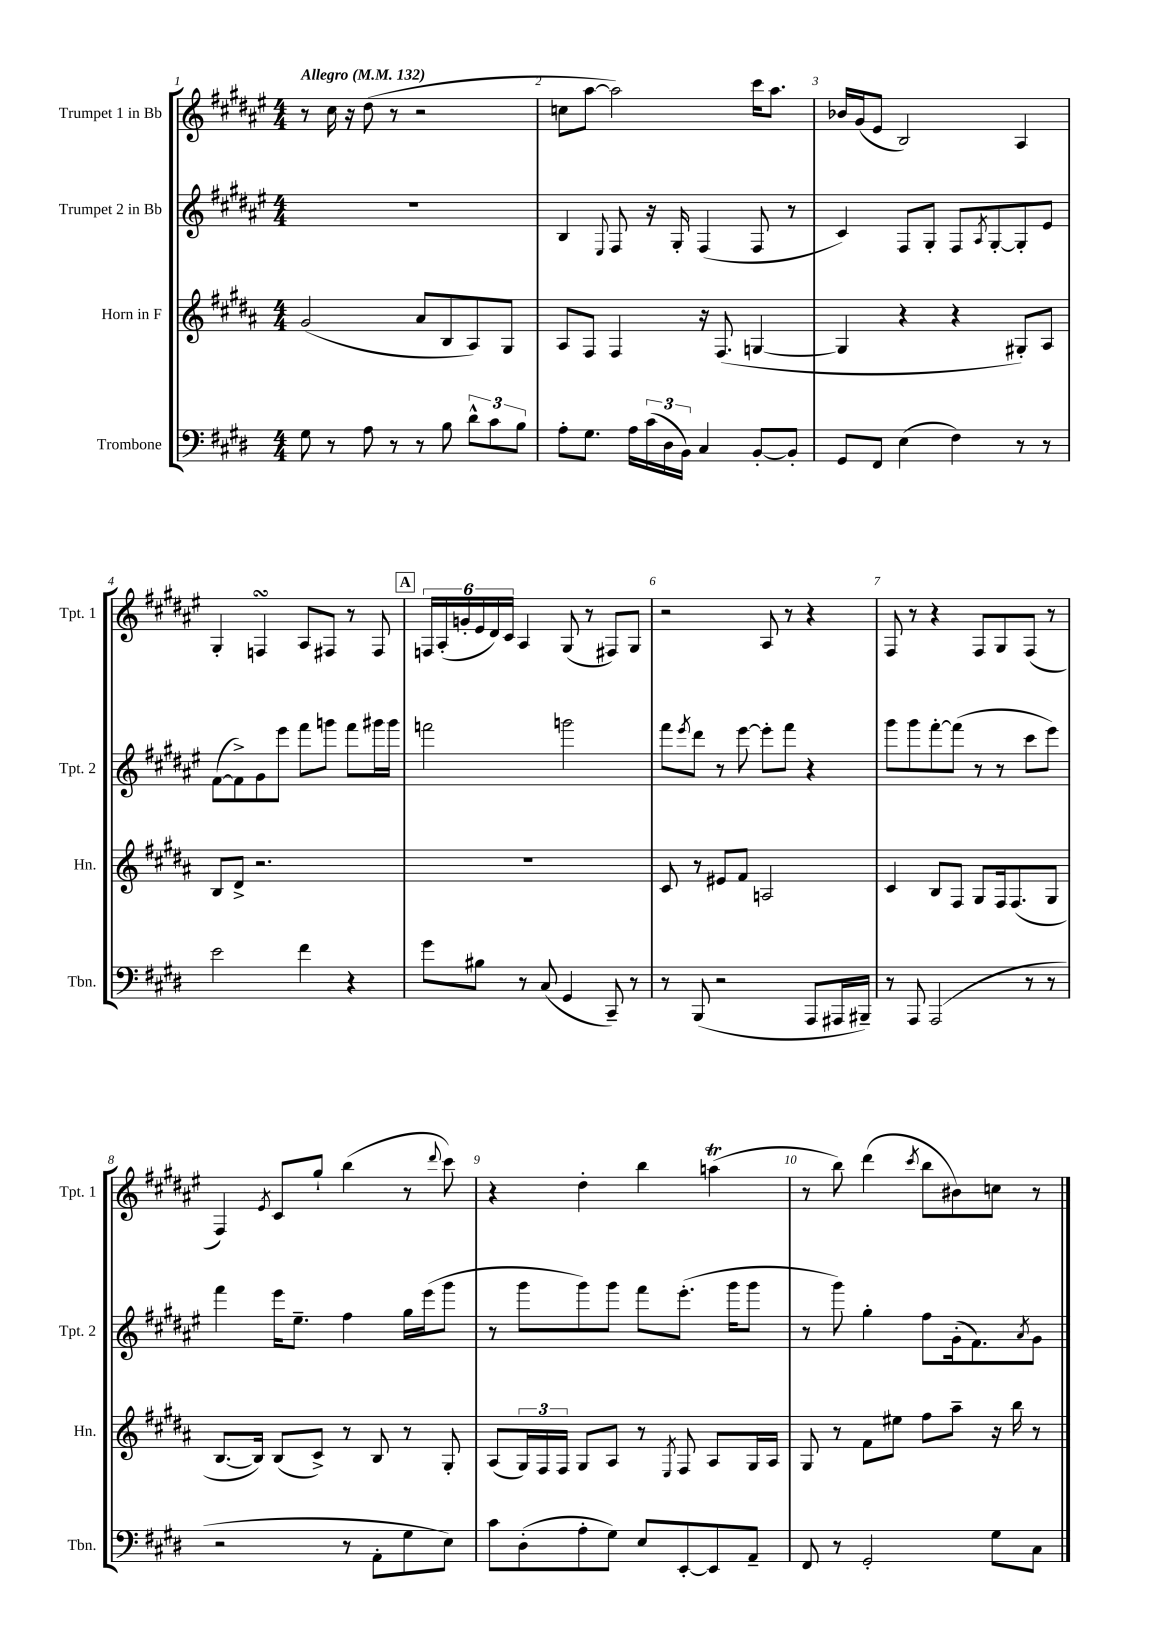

**kern	**kern	**kern	**kern
*staff4	*staff3	*staff2	*staff1
*clefF4	*clefG2	*clefG2	*clefG2
*k[f#c#g#d#]	*k[f#c#g#d#a#]	*k[f#c#g#d#a#e#]	*k[f#c#g#d#a#e#]
*M4/4	*M4/4	*M4/4	*M4/4
*MM132	*MM132	*MM132	*MM132
8G#\	(2g#/	1r	8r
8r	.	.	16cc#\
.	.	.	16r
8A\	.	.	(8dd#\
8r	.	.	8r
8r	8a#/L	.	2r
8B\	8B/	.	.
12d#^^\L	8A#/)	.	.
12c#\	.	.	.
.	8G#/J	.	.
12B\J	.	.	.
=	=	=	=
8A'\L	8A#/L	4B/	8cc\L
8.G#\J	8F#/J	.	[8aa#\J
.	.	8qqE#/	.
.	4F#/	8F#/	2aa#\])
16A\LL	.	.	.
(24c#\	.	16r	.
24D#\	.	.	.
.	.	16G#'/	.
24BB\JJ)	.	.	.
4C#/	16r	(4F#/	.
.	(8.F#/	.	.
[8BB'/L	[4G/	8F#/	16ccc#\LK
.	.	.	8.aa#\J
8BB'/]J	.	8r	.
=	=	=	=
8GG#/L	4G/]	4c#/)	16b-/LL
.	.	.	(16g#/J
8FF#/J	.	.	8e#/J
(4E\	4r	8F#/L	2B/)
.	.	8G#'/J	.
4F#\)	4r	8F#/L	.
.	.	8qA#/	.
.	.	[8G#'/	.
8r	8G#'/L)	8G#'/]	4A#/
8r	8A#/J	8e#/J	.
=	=	=	=
2e\	8B/L	([8f#\L	4G#'/
.	8d#^/J	8f#^\])	.
.	2.r	8g#\	4F/
.	.	8eee#\J	.
4f#\	.	8fff#\L	8A#/L
.	.	8ggg\J	8F#/J
4r	.	8fff#\L	8r
.	.	16ggg#\L	8F#/
.	.	16ggg#\JJ	.
=	=	=	=
8g#\L	1r	2fff\	24F/LL
.	.	.	(24A#'/
.	.	.	24g'/
8B#\J	.	.	24e#/
.	.	.	24d#/)
.	.	.	24c#/JJ
8r	.	.	4A#/
(8C#/	.	.	.
4GG#/	.	2ggg\	(8G#/
.	.	.	8r
8CC#~/)	.	.	8F#/L)
8r	.	.	8G#/J
=	=	=	=
8r	8c#/	8fff#\L	2r
.	.	8qeee#/	.
(8BBB/	8r	8ddd#\J	.
2r	8e#/L	8r	.
.	8f#/J	[8eee#\	.
.	2A/	8eee#'\]L	8A#/
.	.	8fff#\J	8r
8AAA/L	.	4r	4r
16AAA#/L	.	.	.
16BBB#~/JJ)	.	.	.
=	=	=	=
8r	4c#/	8ggg#\L	8F#/
8AAA/	.	8ggg#\	8r
(2AAA/	8B/L	[8fff#'\	4r
.	8F#/J	(8fff#\]J	.
.	8G#/L	8r	8F#/L
.	16F#/k	8r	8G#/
.	(8.F#/	.	.
8r	.	8ccc#\L	(8F#/J
8r	8G#/J	8eee#\J)	8r
=	=	=	=
2r	[8.B/L	4fff#\	4F#/)
.	16B/]Jk)	.	.
.	.	.	8qe#/
.	(8B/L	16eee#\LK	8c#/L
.	.	8.ee#~\J	.
.	8c#^/J)	.	8gg#`/J
8r	8r	4ff#\	(4bb\
8AA'\L	8B/	.	.
8G#\	8r	16gg#\LL	8r
.	.	(16eee#\J	.
.	.	.	8qqddd#/
8E\J)	8G#'/	8ggg#\J	8ccc#\)
=	=	=	=
8c#\L	(8A#/L	8r	4r
(8D#'\	24G#/L)	8ggg#\L	.
.	24F#/	.	.
.	24F#/JJ	.	.
8A'\	8G#/L	8ggg#\)	4dd#'\
8G#\J)	8A#/J	8ggg#\J	.
8E/L	8r	8fff#\L	4bb\
.	8qE/	.	.
[8EE'/	8F#/	(8.eee#'\J	.
8EE/]	8A#/L	.	(4aa\
.	.	16ggg#\LK	.
8AA~/J	16G#/L	8ggg#\J	.
.	16A#/JJ	.	.
=	=	=	=
8FF#/	8G#/	8r	8r
8r	8r	8ggg#\)	8bb\)
2GG#'/	8f#\L	4gg#'\	(4ddd#\
.	8ee#\J	.	.
.	.	.	8qccc#/
.	8ff#\L	8ff#\L	8bb\L
.	8aa#~\J	(16g#'\k	8b#\)
.	.	8.f#\)	.
8G#\L	16r	.	8cc\J
.	16bb\	.	.
.	.	8qa#/	.
8C#\J	8r	8g#\J	8r
==	==	==	==
*-	*-	*-	*-
